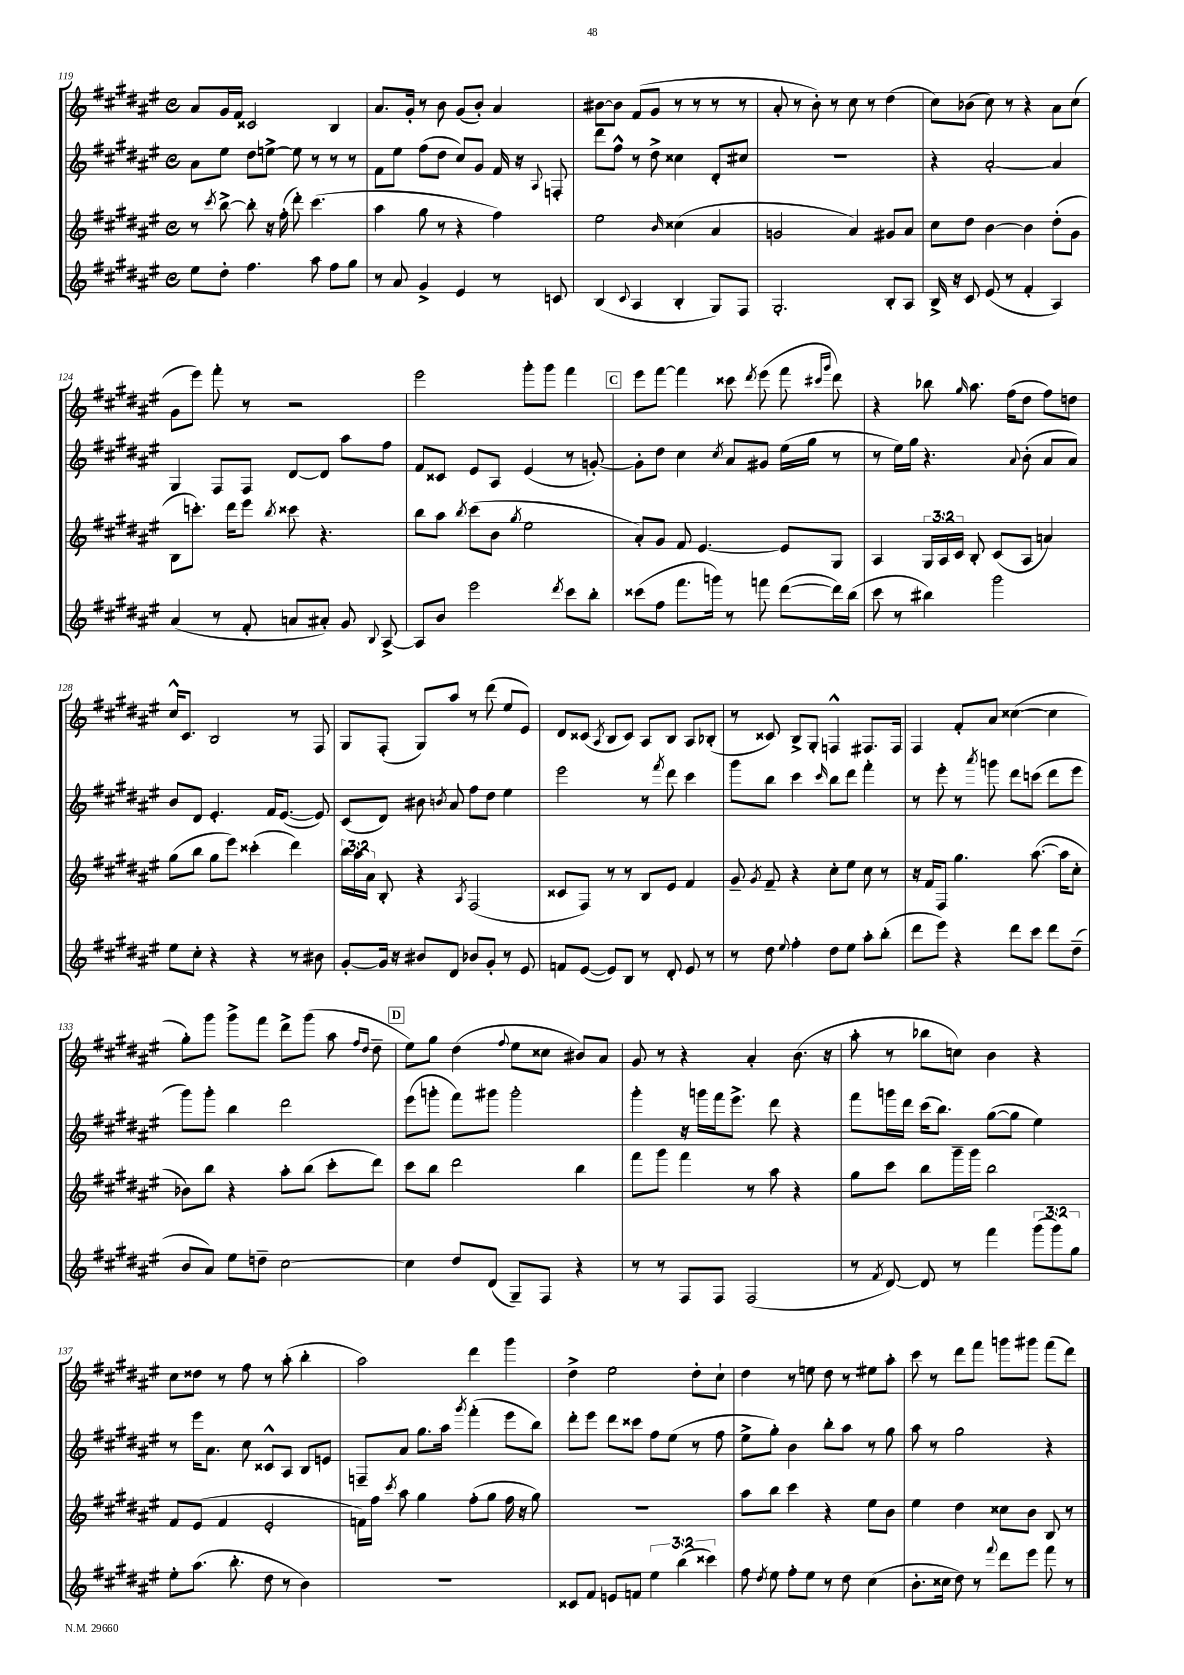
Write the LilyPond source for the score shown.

<<
\new StaffGroup <<
\new Staff = "s0" {
    \clef treble \key fis \major \defaultTimeSignature \time 4/4
    \autoBeamOff ais'8[ gis'16 fis'16] cisis'2 b4 |
    ais'8.[ gis'16]-. r8 b'8 gis'8[( b'8]-.) ais'4 |
    bis'8[~ bis'8] fis'8[( gis'8] r8 r8 r8 r8 |
    ais'8-. r8 b'8-.) r8 cis''8 r8 dis''4( |
    cis''8[) bes'8]( cis''8) r8 r4 ais'8[ cis''8]( |
    gis'8[ eis'''8]) fis'''8-. r8 r2 |
    eis'''2 gis'''8[-. gis'''8] fis'''4 |
    \mark \markup { \box "C" } eis'''8[ fis'''8]~ fis'''4 cisis'''8 \acciaccatura { dis'''8 } eis'''8( fis'''8 \grace { cis'''16[ gis'''16] } dis'''8) |
    r4 bes''8 \grace { gis''16 } ais''8. fis''16[( dis''8] fis''8[) d''8] |
    cis''16[-^ cis'8.] b2 r8 fis8 |
    gis8[ fis8]-.( gis8[) ais''8] r8 dis'''8( eis''8[ eis'8]) |
    dis'8[ cisis'8]( \acciaccatura { ais8 } b8[ cisis'8]) ais8[ b8] ais8[ bes8]-.( |
    r8 cisis'8) b8[-> gis8]-. f4-^ fis8.[ fis16] |
    fis4 fis'8[-. ais'8] cisis''4~( cisis''4 |
    gis''8[-.) gis'''8] gis'''8[-> fis'''8] dis'''8[-> gis'''8]( ais''8 \grace { fis''16[ dis''16] } dis''8-- |
    \mark \markup { \box "D" } eis''8[) gis''8] dis''4( \appoggiatura { fis''8 } eis''8[ cisis''8] bis'8[) ais'8] |
    gis'8 r8 r4 ais'4-. b'8.( r16 |
    ais''8-. r8 bes''8[ c''8]) b'4 r4 |
    cis''8[ disis''8] r8 fis''8 r8 ais''8-.( b''4-. |
    ais''2) dis'''4 gis'''4 |
    dis''4-> eis''2 dis''8[-. cis''8]-! |
    dis''4 r8 e''8 dis''8 r8 eis''8[ ais''8]-. |
    cis'''8 r8 dis'''8[ fis'''8] g'''8[ gis'''8] fis'''8[( dis'''8]) \bar "|." |
}
\new Staff = "s1" {
    \clef treble \key fis \major \defaultTimeSignature \time 4/4
    \autoBeamOff ais'8[ eis''8] dis''8[ e''8]~-> e''8 r8 r8 r8 |
    fis'8[ eis''8] fis''8[( dis''8] cis''8[) gis'8] fis'16 r16 \appoggiatura { ais8 } f8-. |
    dis'''8[ fis''8]-^ r8 dis''8-> cisis''4 dis'8[-. cis''8] |
    R1 |
    r4 ais'2~-. ais'4 |
    gis4 fis8[ fis8] dis'8[~ dis'8] ais''8[ fis''8] |
    fis'8[ cisis'8] eis'8[ ais8] eis'4( r8 g'8~-.) |
    \mark \markup { \box "C" } g'8[-. dis''8] cis''4 \acciaccatura { cis''8 } ais'8[ gis'8] eis''16[( gis''16] r8 |
    r8 eis''16[) gis''16] r4. \appoggiatura { ais'8 } b'8-.( ais'8[ ais'8]) |
    b'8[ dis'8] eis'4.-. fis'16[ eis'8.]~( eis'8) |
    cis'8[( dis'8]) bis'8 \acciaccatura { b'8 } ais'8 fis''8[ dis''8] eis''4 |
    eis'''2 r8 \acciaccatura { fis'''8 } dis'''8 cis'''4 |
    gis'''8[ b''8] cis'''4 \grace { cis'''16 } b''8[ dis'''8] fis'''4-. |
    r8 eis'''8-. r8 \acciaccatura { ais'''8 } g'''8 dis'''8[ c'''8]( dis'''8[ eis'''8] |
    gis'''8[) gis'''8]-. b''4 dis'''2 |
    \mark \markup { \box "D" } eis'''8[( g'''8]-. fis'''8[) gis'''8] gis'''2-. |
    gis'''4-. r16 g'''16[ fis'''16 eis'''8.]-> dis'''8 r4 |
    fis'''8[ g'''16 dis'''16] cis'''16[( b''8.]) gis''8[~( gis''8] eis''4) |
    r8 eis'''16[ ais'8.] cis''8 cisis'8[-^ ais8] b8[ e'8] |
    f8[-- ais'8] gis''8.[ ais''16] \acciaccatura { gis'''8 } fis'''4-.( eis'''8[ b''8]) |
    dis'''8[-. eis'''8] dis'''8[ cisis'''8] fis''8[ eis''8]( r8 fis''8 |
    eis''8[-> gis''8]-.) b'4 b''8[-. ais''8] r8 gis''8 |
    ais''8 r8 gis''2 r4 \bar "|." |
}
\new Staff = "s2" {
    \clef treble \key fis \major \defaultTimeSignature \time 4/4 \override Staff.TupletNumber.text = #tuplet-number::calc-fraction-text
    \autoBeamOff r8 \acciaccatura { cis'''8 } b''8~-> b''8-. r16 fis''16-.( dis'''8-.) cis'''4.( |
    ais''4 gis''8 r8 r4 fis''4) |
    eis''2 \grace { b'16 } cisis''4( ais'4 |
    g'2 ais'4) gis'8[ ais'8] |
    cis''8[ dis''8] b'4~ b'4 dis''8[-.( gis'8] |
    b8[ c'''8.]-.) dis'''16[ eis'''8] \acciaccatura { b''8 } cisis'''8 r4. |
    b''8[ ais''8] \acciaccatura { b''8 } cis'''8[( b'8] \acciaccatura { gis''8 } eis''2 |
    \mark \markup { \box "C" } ais'8[-.) gis'8] fis'8 eis'4.~ eis'8[ gis8] |
    ais4 \tuplet 3/2 { gis16[ ais16 cis'16] } b8-. cis'8[( ais8] a'4) |
    gis''8[( b''8] gis''8[ eis'''8]) cisis'''4-.( dis'''4) |
    \tuplet 3/2 { b''16[ ais''16 ais'16] } b8-. r4 \acciaccatura { ais8 } fis2( |
    cisis'8[ fis8]) r8 r8 b8[ eis'8] fis'4 |
    gis'8-- \acciaccatura { gis'8 } fis'8-- r4 cis''8[-. eis''8] cis''8 r8 |
    r16 fis'16[ fis8] gis''4. ais''8.~( ais''16[ cis''8]-. |
    bes'8[) b''8] r4 ais''8[-. b''8]( cis'''8[-. dis'''8]) |
    \mark \markup { \box "D" } cis'''8[ b''8] dis'''2 b''4 |
    fis'''8[ gis'''8] fis'''4 r8 ais''8 r4 |
    gis''8[ cis'''8] b''8[ gis'''16-- gis'''16] b''2 |
    fis'8[ eis'8]( fis'4 eis'2-. |
    f'16[) fis''16] \acciaccatura { cis'''8 } ais''8 gis''4 fis''8[-.( gis''8] fis''16 r16 gis''8) |
    R1 |
    ais''8[ b''8] cis'''4 r4 eis''8[ b'8] |
    eis''4 dis''4 cisis''8[ b'8] b8 r8 \bar "|." |
}
\new Staff = "s3" {
    \clef treble \key fis \major \defaultTimeSignature \time 4/4 \override Staff.TupletNumber.text = #tuplet-number::calc-fraction-text
    \autoBeamOff eis''8[ dis''8]-. fis''4. ais''8 fis''8[ gis''8] |
    r8 ais'8 gis'4-> eis'4 r8 c'8 |
    b4( \appoggiatura { cis'8 } ais4 b4-. gis8[) fis8] |
    gis2.-. b8[-. ais8] |
    b16-> r16 cis'8 eis'8( r8 fis'4-. ais4) |
    ais'4( r8 fis'8-. a'8[ ais'8]-.) gis'8 \appoggiatura { b8 } ais8~-> |
    ais8[ b'8] eis'''2 \acciaccatura { dis'''8 } cis'''8[ b''8]-. |
    \mark \markup { \box "C" } cisis'''8[( fis''8] fis'''8.[ g'''16]) r8 f'''8 dis'''8[~( dis'''16) b''16]( |
    cis'''8 r8 bis''4) gis'''2 |
    eis''8[ cis''8]-. r4 r4 r8 bis'8 |
    gis'8[~-. gis'16] r16 bis'8[ dis'8] bes'8[ gis'8]-. r8 eis'8 |
    f'8[ eis'8]~( eis'8[) b8] r8 dis'8-. eis'8 r8 |
    r8 dis''8 \appoggiatura { eis''8 } fis''4-. dis''8[ eis''8] ais''8[-. b''8]-.( |
    dis'''8[ eis'''8]) r4 dis'''8[ cis'''8] dis'''8[ dis''8]--( |
    b'8[ ais'8]) eis''8[ d''8]-- cis''2~ |
    \mark \markup { \box "D" } cis''4 dis''8[ dis'8]( gis8[--) fis8] r4 |
    r8 r8 fis8[ fis8] fis2( |
    r8 \acciaccatura { fis'8 } dis'8~) dis'8 r8 fis'''4 \tuplet 3/2 { gis'''8[( gis'''8) gis''8] } |
    eis''8[-. ais''8.]( b''8.-. dis''8 r8 b'4) |
    R1 |
    cisis'8[ fis'8] e'8[ f'8] \tuplet 3/2 { eis''4 b''4( cisis'''4) } |
    fis''8 \acciaccatura { dis''8 } eis''8 fis''8[-. eis''8] r8 dis''8 cis''4( |
    b'8.[-. cisis''16] dis''8) r8 \appoggiatura { fis'''8 } dis'''8[ eis'''8] fis'''8 r8 \bar "|." |
}
>>
>>
\layout { \context { \Score currentBarNumber = #119 } }
